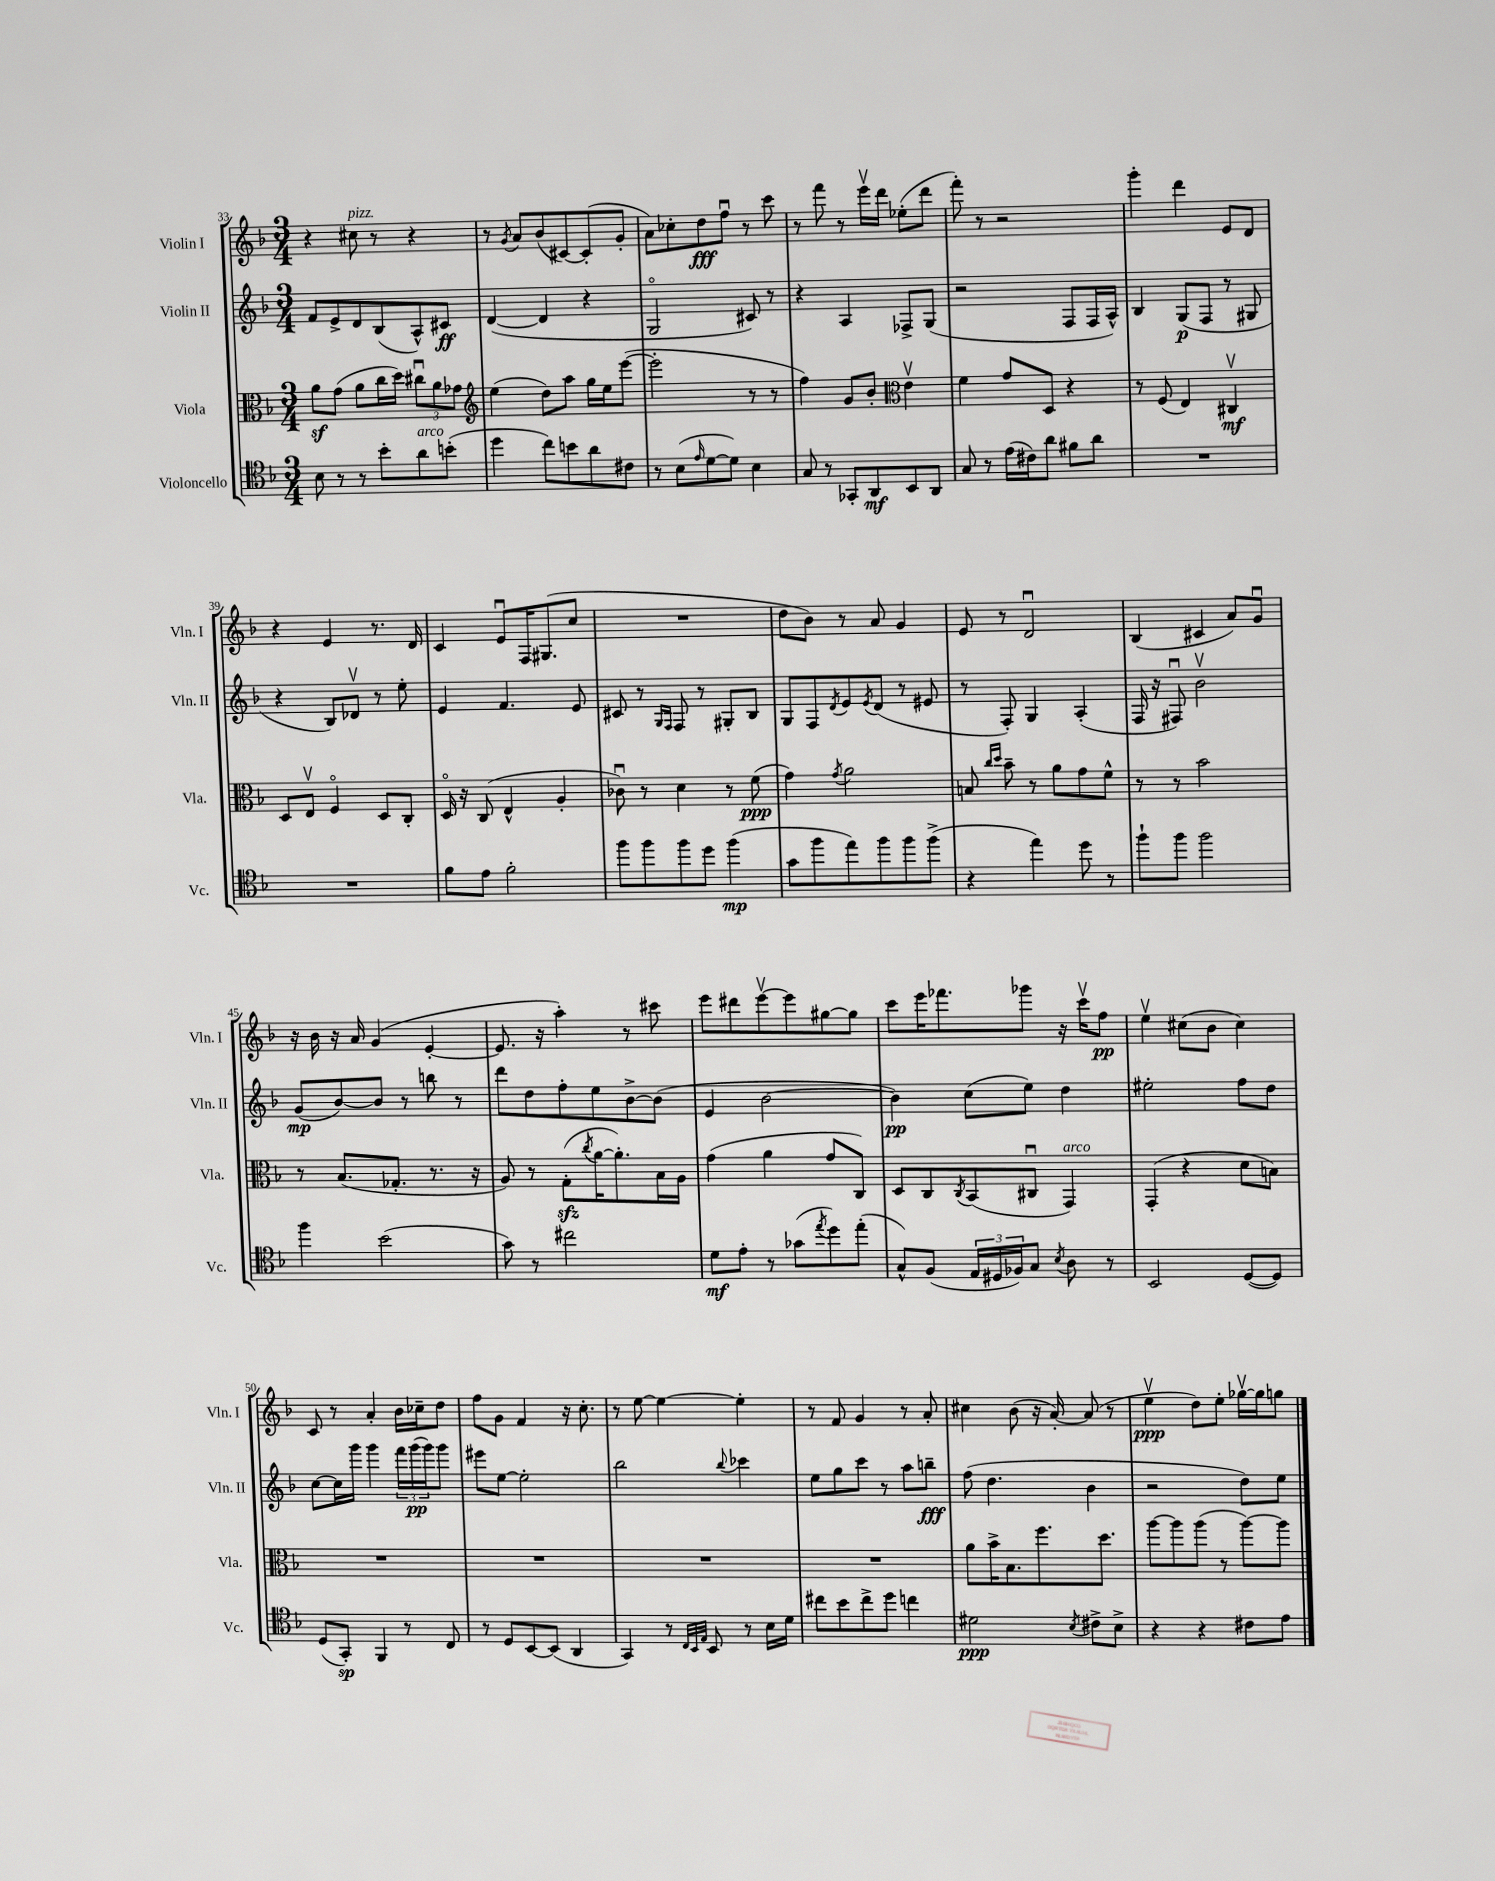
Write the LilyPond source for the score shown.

<<
\new StaffGroup <<
\new Staff = "s0" \with { instrumentName = "Violin I" shortInstrumentName = "Vln. I" } {
    \clef treble \key f \major \numericTimeSignature \time 3/4
    r4 cis''8^\markup { \italic "pizz." } r8 r4 |
    r8 \acciaccatura { g'8 } a'8 bes'8( cis'8~) cis'8-.( g'8-. |
    a'8) ces''8-. d''8\fff f''8\downbow r8 c'''8 |
    r8 f'''8 r8 e'''16\upbow d'''16 ees''8-.( d'''8 |
    f'''8-.) r8 r2 |
    g'''4-. d'''4 e'8 d'8 |
    r4 e'4 r8. d'16 |
    c'4 e'8\downbow f16 gis8.( c''8 |
    R2. |
    d''8 bes'8) r8 a'8 g'4 |
    e'8 r8 d'2\downbow |
    bes4( cis'4 a'8) g'8\downbow |
    r16 bes'16 r16 a'16 g'4( e'4~-. |
    e'8. r16 a''4-.) r8 cis'''8 |
    e'''8 dis'''8 e'''8~\upbow e'''8 gis''8~ gis''8 |
    c'''8 e'''16 fes'''8. ges'''8 r16 c'''16\upbow f''8\pp |
    e''4\upbow cis''8( bes'8 cis''4) |
    c'8 r8 a'4-. bes'16 ces''16-- d''8 |
    f''8 g'8 f'4 r16 c''8.-. |
    r8 e''8~ e''4~ e''4-. |
    r8 f'8 g'4 r8 a'8-. |
    cis''4 bes'8( r16 a'16~-.) a'8( r8 |
    e''4\upbow\ppp d''8) e''8-. ges''16~\upbow ges''16 g''8 \bar "|." |
}
\new Staff = "s1" \with { instrumentName = "Violin II" shortInstrumentName = "Vln. II" } {
    \clef treble \key f \major \numericTimeSignature \time 3/4
    f'8 e'8-> d'8 bes8( a8-^) cis'8\ff |
    d'4~( d'4 r4 |
    g2\flageolet cis'8) r8 |
    r4 a4 fes8-> g8( |
    r2 f8 f16 a16-^) |
    bes4 g8\p( f8 r8 gis8 |
    r4 bes8) des'8\upbow r8 e''8-. |
    e'4 f'4. e'8 |
    cis'8 r8 \grace { g16 f16 } f8 r8 gis8-. bes8 |
    g8 f8 \acciaccatura { d'8 } e'8 \acciaccatura { e'8 } d'8( r8 eis'8 |
    r8 f8-.) g4 a4-.( |
    f16 r16 fis8\downbow) bes'2\upbow |
    g'8\mp( bes'8~) bes'8 r8 b''8 r8 |
    d'''8 d''8 f''8-. e''8 bes'8~-> bes'8( |
    e'4 bes'2~ |
    bes'4\pp) c''8( e''8) d''4 |
    eis''2-. f''8 d''8 |
    c''8~ c''16 g'''16 g'''4 \tuplet 3/2 { f'''16 g'''16\pp( g'''16) } g'''8 |
    eis'''8 e''8~ e''2-. |
    bes''2 \appoggiatura { bes''8 } ces'''4 |
    e''8 g''8 c'''8 r8 a''8 b''8--\fff |
    f''8( d''4. bes'4 |
    r2 d''8) e''8 \bar "|." |
}
\new Staff = "s2" \with { instrumentName = "Viola" shortInstrumentName = "Vla." } {
    \clef alto \key f \major \numericTimeSignature \time 3/4
    a'8\sf g'8( a'8 c''16 d''16) \tuplet 3/2 { cis''8\downbow a'8 ges'8 } |
    \clef treble e''4( d''8) a''8 g''16 e''16 e'''8~( |
    e'''2-. r8 r8 |
    f''4) g'8 bes'8-. \clef alto e'4\upbow |
    f'4 g'8 d8 r4 |
    r8 f8( e4) cis4\upbow\mf |
    d8 e8\upbow f4\flageolet d8 c8-. |
    d16\flageolet r16 c8( e4-^ a4-. |
    ces'8\downbow) r8 d'4 r8 f'8\ppp( |
    g'4) \acciaccatura { g'8 } a'2 |
    b8 \grace { c''16 d''16 } bes'8-- r8 a'8 g'8 f'8-^ |
    r8 r8 bes'2 |
    r8 bes8.( ges8.-. r8. r16 |
    a8) r8 g8-.\sfz( \acciaccatura { c''8 } a'16~ a'8.-.) bes16 a16 |
    g'4( a'4 g'8 c8) |
    d8 c8 \acciaccatura { c8 } bes,8( cis8\downbow g,4^\markup { \italic "arco" }) |
    g,4-.( r4 d'8 b8) |
    R2. |
    R2. |
    R2. |
    R2. |
    a'8 bes'16-> bes8. f''8. d''8. |
    a''8~ a''8 a''8( r8 a''8~) a''8 \bar "|." |
}
\new Staff = "s3" \with { instrumentName = "Violoncello" shortInstrumentName = "Vc." } {
    \clef tenor \key f \major \numericTimeSignature \time 3/4
    bes8 r8 r8 bes'8-. a'8^\markup { \italic "arco" } b'8-.( |
    d''4 c''8) b'8 a'8 cis'8 |
    r8 bes8( \grace { e'16 } d'8~ d'8) bes4 |
    g8 r8 ges,8-. a,8\mf bes,8 a,8 |
    g8 r8 e'16( cis'16) a'8 fis'8 a'8 |
    R2. |
    R2. |
    f'8 e'8 f'2-. |
    f''8 f''8 f''8 d''8 f''4\mp( |
    g'8 f''8 e''8) f''8 f''8 f''8->( |
    r4 e''4) d''8 r8 |
    f''8-! f''8 f''2 |
    f''4 bes'2( |
    g'8) r8 cis''2 |
    d'8\mf e'8-. r8 ges'8( \acciaccatura { e''8 } d''8) e''8-.( |
    g8-^) f8( \tuplet 3/2 { e16 dis16 fes16) } g8 \acciaccatura { bes8 } a8 r8 |
    bes,2 d8~( d8) |
    d8( g,8-.\sp) f,4 r8 c8 |
    r8 d8 bes,8~ bes,8( a,4 |
    g,4) r8 \grace { c32 bes,32 e32 } bes,8 r8 bes16 d'16 |
    cis''8 bes'8 cis''8-> d''8 c''4 |
    dis'2\ppp \acciaccatura { bes8 } cis'8-> bes8-> |
    r4 r4 cis'8 e'8 \bar "|." |
}
>>
>>
\layout { \context { \Score currentBarNumber = #33 } }
